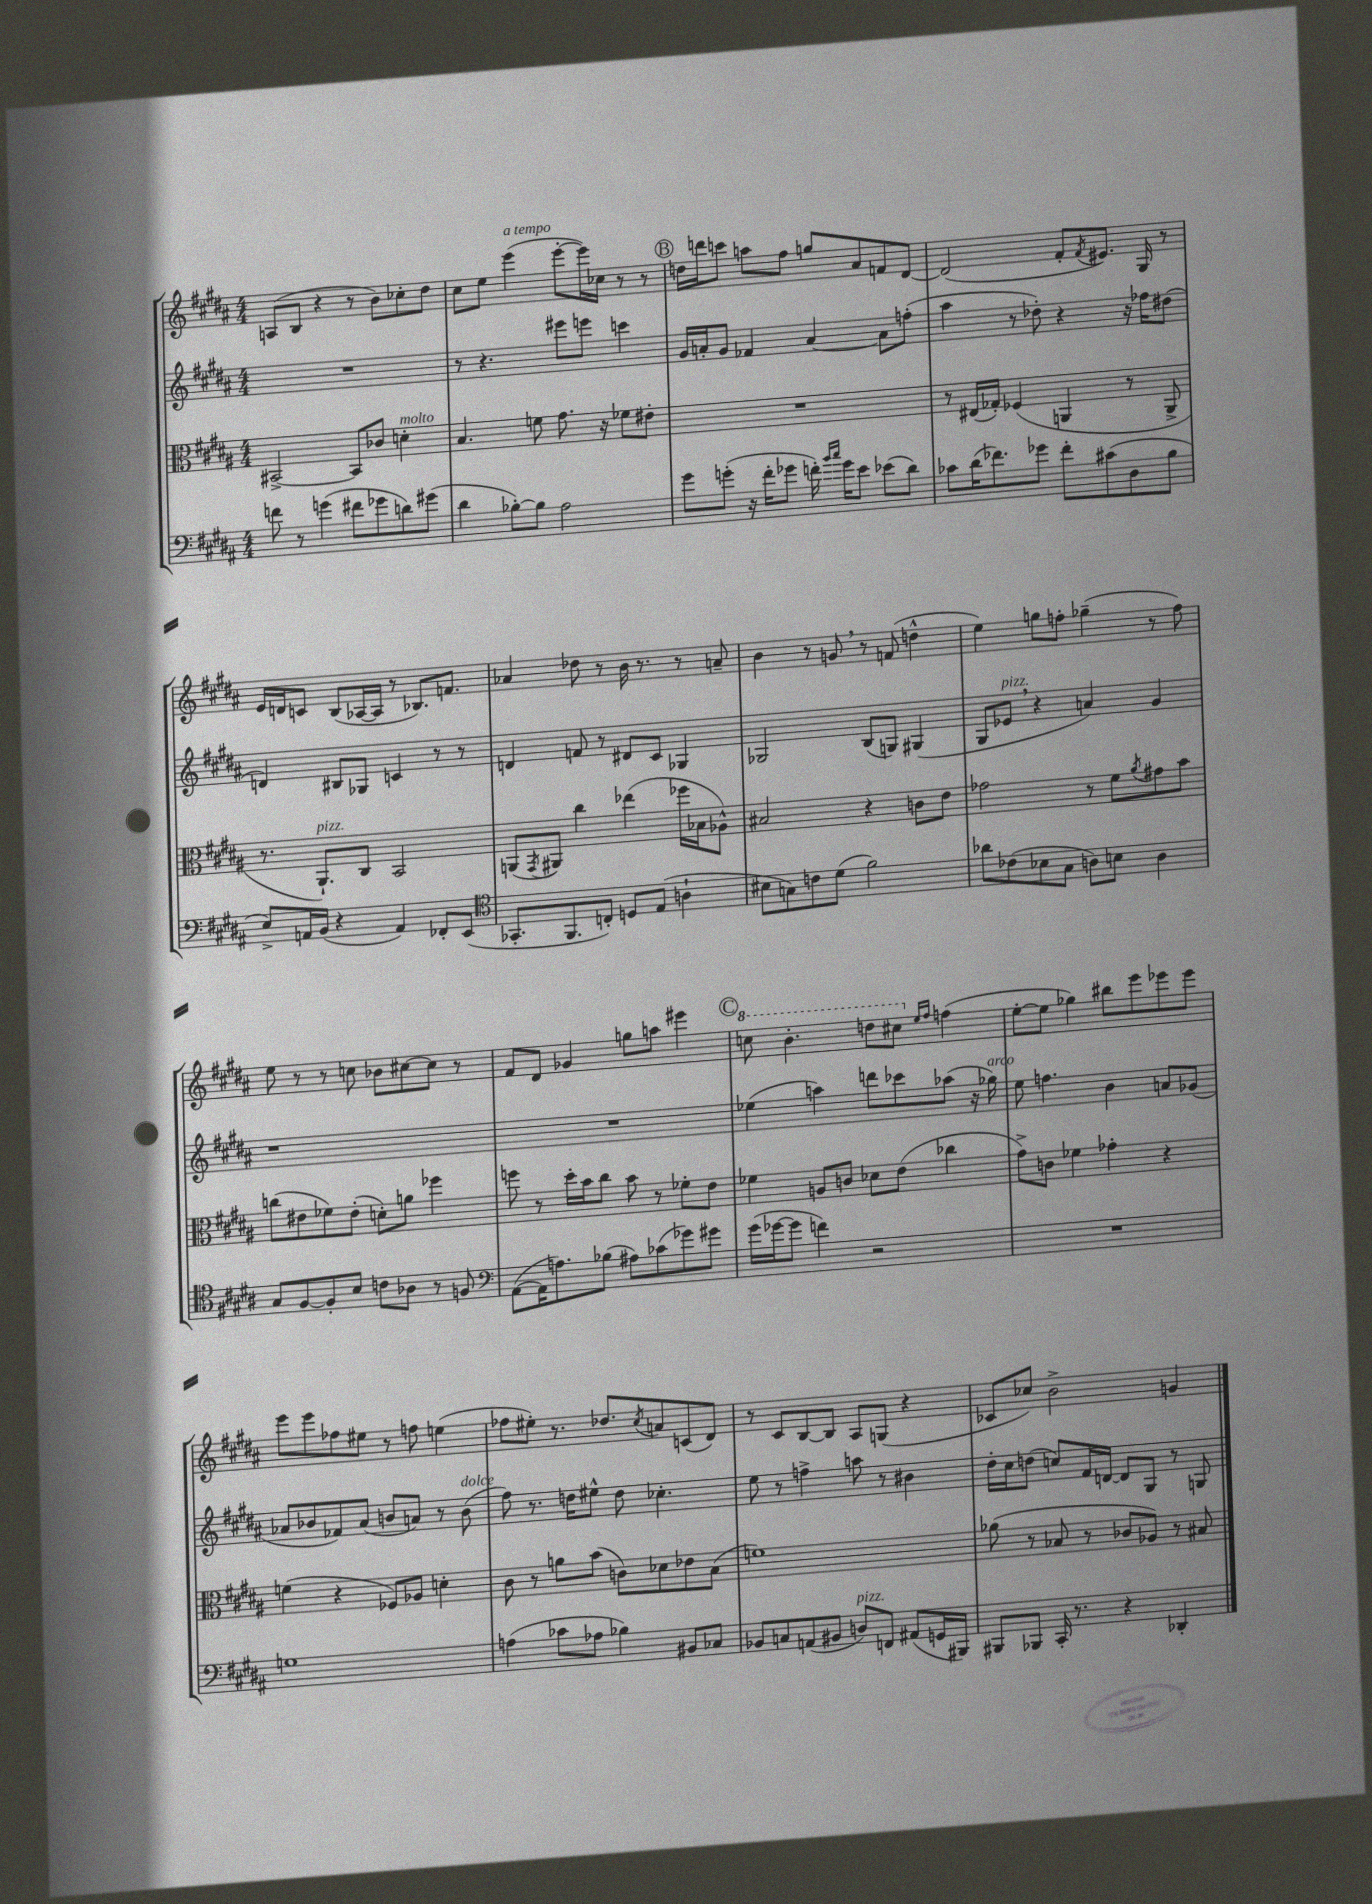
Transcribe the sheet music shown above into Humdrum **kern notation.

**kern	**kern	**kern	**kern
*part4	*part3	*part2	*part1
*staff4	*staff3	*staff2	*staff1
*clefF4	*clefC3	*clefG2	*clefG2
*k[f#c#g#d#a#]	*k[f#c#g#d#a#]	*k[f#c#g#d#a#]	*k[f#c#g#d#a#]
*M4/4	*M4/4	*M4/4	*M4/4
=105	=105	=105	=105
8fn\	[2BB#X^/	1r	(8An/L
8r	.	.	8B/J
(4gn\	.	.	4r
8f#X\L	8BB#/L]	.	8r
8g-X\	8c-X/J	.	8b\L)
!	!LO:TX:a:i:t=molto	!	!
8dn\)	4dn'\	.	8cc-X'\
(8g#X\J	.	.	8dd#\J
=106	=106	=106	=106
4d#\	4.B/	8r	8cc#\L
.	.	4.r	8ee\J
!	!	!	!LO:TX:a:i:t=a tempo
[8B-X'\L)	.	.	(4eee\
8B-\J]	8fn\	.	.
2A#\	8.g#\	8eee#X\L	[8eee'\L
.	.	8eeen\J	16eee\L])
.	16r	.	16cc-X\JJ
.	8f-X\L	4cccn\	8r
.	8e#X'\J	.	8r
!!LO:REH:place=s1:t=B
=107	=107	=107	=107
8g#\L	1r	16g#/LL	16ddn\LL
.	.	16an'/J	16dddn\J
(8gn'\J	.	8g#/J	8cccn\J
16r	.	4f-X/	8aan\L
16f#'\KL	.	.	.
8g-X\J	.	.	8ff#\J
16fn'\)	.	[4a/	8ggn/L
16qqb/LL	.	.	.
16qqcc#/JJ	.	.	.
16g-\KL	.	.	.
8e\J	.	.	8a#/
(8e-X\L	.	8a\L]	8fn/
8d#\J)	.	(8ffn'\J	[8d#/J
=108	=108	=108	=108
8c-X\L	8r	4aa#\	(2d#/]
(16d#\K	(16E#X/LL	.	.
8.f-X\)	16G-X'/JJ)	.	.
.	(4F-X/	8r	.
8g-X\J	.	8dd-X'\)	.
8f-'\L	4AAn/	4r	8f#'/L
.	.	.	8qf#/
(8c#X\	.	.	8.e#X/J)
8D#\	8r	16r	.
.	.	16ff-X\KL	16G#/
8B\J	8AA^/	(8dd#X\J	8r
!!LO:LB:g=z
=109	=109	=109	=109
8E^/L)	8.r	4dn/)	16e/LL
.	.	.	16dn/J
16AAn/L	.	.	8cn/J
!	!LO:TX:a:i:t=pizz.	!	!
(16BB/JJ	8.AA#`/L)	.	.
4r	.	8B#X/L	(8B/L
.	8C#/J	8G-X/J	[16A-X/L
.	.	.	16A-/JJ]
4AA/)	2BB/	4cn/	8r
.	.	.	8.B-X/L)
8FF-X'/L	.	8r	.
.	.	.	8.fn/J
(8EE/J	.	8r	.
=110	=110	=110	=110
*clefC4	*	*	*
8.GG-X'/L	(8AAn/L	4dn/	4a-X/
.	8qGG#/	.	.
.	8AA#X/J)	.	.
8.FF#/	.	.	.
.	4cc#\	8fn/	8dd-X\
8Cn'/J)	.	8r	8r
8Dn/L	(4ee-X\	8d#X/L	16b\
.	.	.	8.r
(8E/J	.	8c#/J	.
4An`\	16ff-X\LL	4G-X/	8r
.	16B-X\J	.	.
.	8A-X^^\J)	.	8an~/
=111	=111	=111	=111
8B#X\L	2B#X/	2G-X/	4b\
8Gn\)	.	.	.
8cn\	.	.	8r
(8d#\J	.	.	8gn,/
2f#\)	4r	(8B/L	8r
.	.	8Gn/J)	(8fn/
.	8cn\L	(4G#X/	4ddn^^\
.	8e\J	.	.
=112	=112	=112	=112
8a-X\L	2g-X\	8G#/L	4ee\)
!	!	!LO:TX:a:i:t=pizz.	!
(8c-X\	.	8e-X,/J	.
8B-X\	.	4r	8ggn\L
8G#\J	.	.	8ffn'\J
8An\L)	8r	4an/)	(4gg-X~\
8Bn\J	8f#\L	.	.
.	8qa#/	.	.
4A\	8g#X\	4g#/	8r
.	8b\J	.	8ff\)
!!LO:LB:g=z
=113	=113	=113	=113
8G#/L	(8ccn\L	1r	8ee\
[8F#/	8e#X\	.	8r
8F#'/]	8f-X\)	.	8r
8B/J	(8e#'\J	.	8ccn\
8cn\L	8dn'\L)	.	8b-X\L
8A-X\J	8an\J	.	[8cc#X\
8r	4ff-X\	.	8cc#\J]
8Fn/	.	.	8r
=114	=114	=114	=114
*clefF4	*	*	*
([8AA#\L	8ffn\	1r	8f#/L
16AA#\K]	8r	.	8d#/J
8.An\)	.	.	.
.	16dd#'\LL	.	4g-X/
.	16b\J	.	.
(8B-X\J	8cc#\J	.	.
8A#X\L)	8b\	.	8ggn\L
(8c-X\	8r	.	8aan\J
8g-X\)	8f-X'\L	.	4eee#X\
8g#X\J	8e\J	.	.
!!LO:REH:place=s1:t=C
=115	=115	=115	=115
*	*	*	*8va
(16g#\LL	4f-X\	(4ee-X\	8cccn\
[16g-X\J	.	.	.
8g-\J]	.	.	4.bb'\
4fn\)	8An/L	4aan\)	.
.	8cn/J	.	.
2r	8d-X\L	8dddn\L	8dddn\L
.	(8e\J	8ccc-X\	8ccc#X\J
*	*	*	*X8va
.	.	.	16qqee/LL
.	.	.	16qqff#/JJ
.	4cc-X\	(8aa-X\J	(4ffn\
.	.	16r	.
!	!	!LO:TX:a:i:t=arco	!
.	.	16gg-X\)	.
=116	=116	=116	=116
1r	8g#^\L)	8ee\	[8ee'\L
.	8cn\J	4.ffn\	8ee\J]
.	4f-X\	.	4gg-X\)
.	4g-X'\	4b\	8bb#X\L
.	.	.	8eee\
.	4r	8an/L	8eee-X\
.	.	(8g-X/J	8eee-\J
!!LO:LB:g=z
=117	=117	=117	=117
1Gn	(4fn\	8a-X/L	8eee\L
.	.	8b-X/	8eee\
.	4r	8f-X/)	8ff-X\
.	.	(8a-/J	8ee#X\J
.	8F-X/L)	8bn/L	8r
.	8A-X/J	8an/J)	8ffn\
.	4dn'\	8r	(4een\
!	!	!LO:TX:a:i:t=dolce	!
.	.	(8b\	.
=118	=118	=118	=118
(4An\	8c#\	8ff#\)	8ff-X\L
.	8r	8.r	8ee#X'\J)
8c-X\L	8an\L	.	8.r
.	.	16ddn\KL	.
8A-X\J	(8b\J	8ee#X^^\J	.
.	.	.	8.dd-X/L
4B-X\)	8cn\L)	8dd\	.
.	.	.	8qcc#/
.	8d-X\	4.cc-X'\	8an/
8BB#X/L	8e-X\	.	(8cn/
8C-X/J	(8B\J	.	8d#/J)
=119	=119	=119	=119
8BB-X/L	1fn)	8ee\	8r
8Cn/	.	8r	8c#/L
(8AAn/	.	4ffn^\	[8B/
8BB#X/J	.	.	8B/J]
!LO:TX:a:i:t=pizz.	!	!	!
8Dn/L)	.	8aan\	8A#/L
8FFn/J	.	8r	(8Gn/J
(8AA#X/L	.	4b#X\	4r
16GGn/L	.	.	.
16BBB#X/JJ)	.	.	.
=120	=120	=120	=120
8BBB#X/L	(8a-X\	16dd#'\LL	8c-X/L
.	.	16cc#\J	.
8BBB-X/J	8r	(8ddn\J	8cc-X/J)
16CC#'/	8B-X/	8ccn/L)	2b^\
8.r	.	.	.
.	8r	16f#/L	.
.	.	[16dn/JJ	.
4r	8c-X/L	8d/L]	.
.	8A-X/J)	8G#/J	.
4DD-X'/	8r	8r	4gn/
.	8B#X/	8Gn/	.
==	==	==	==
*-	*-	*-	*-
